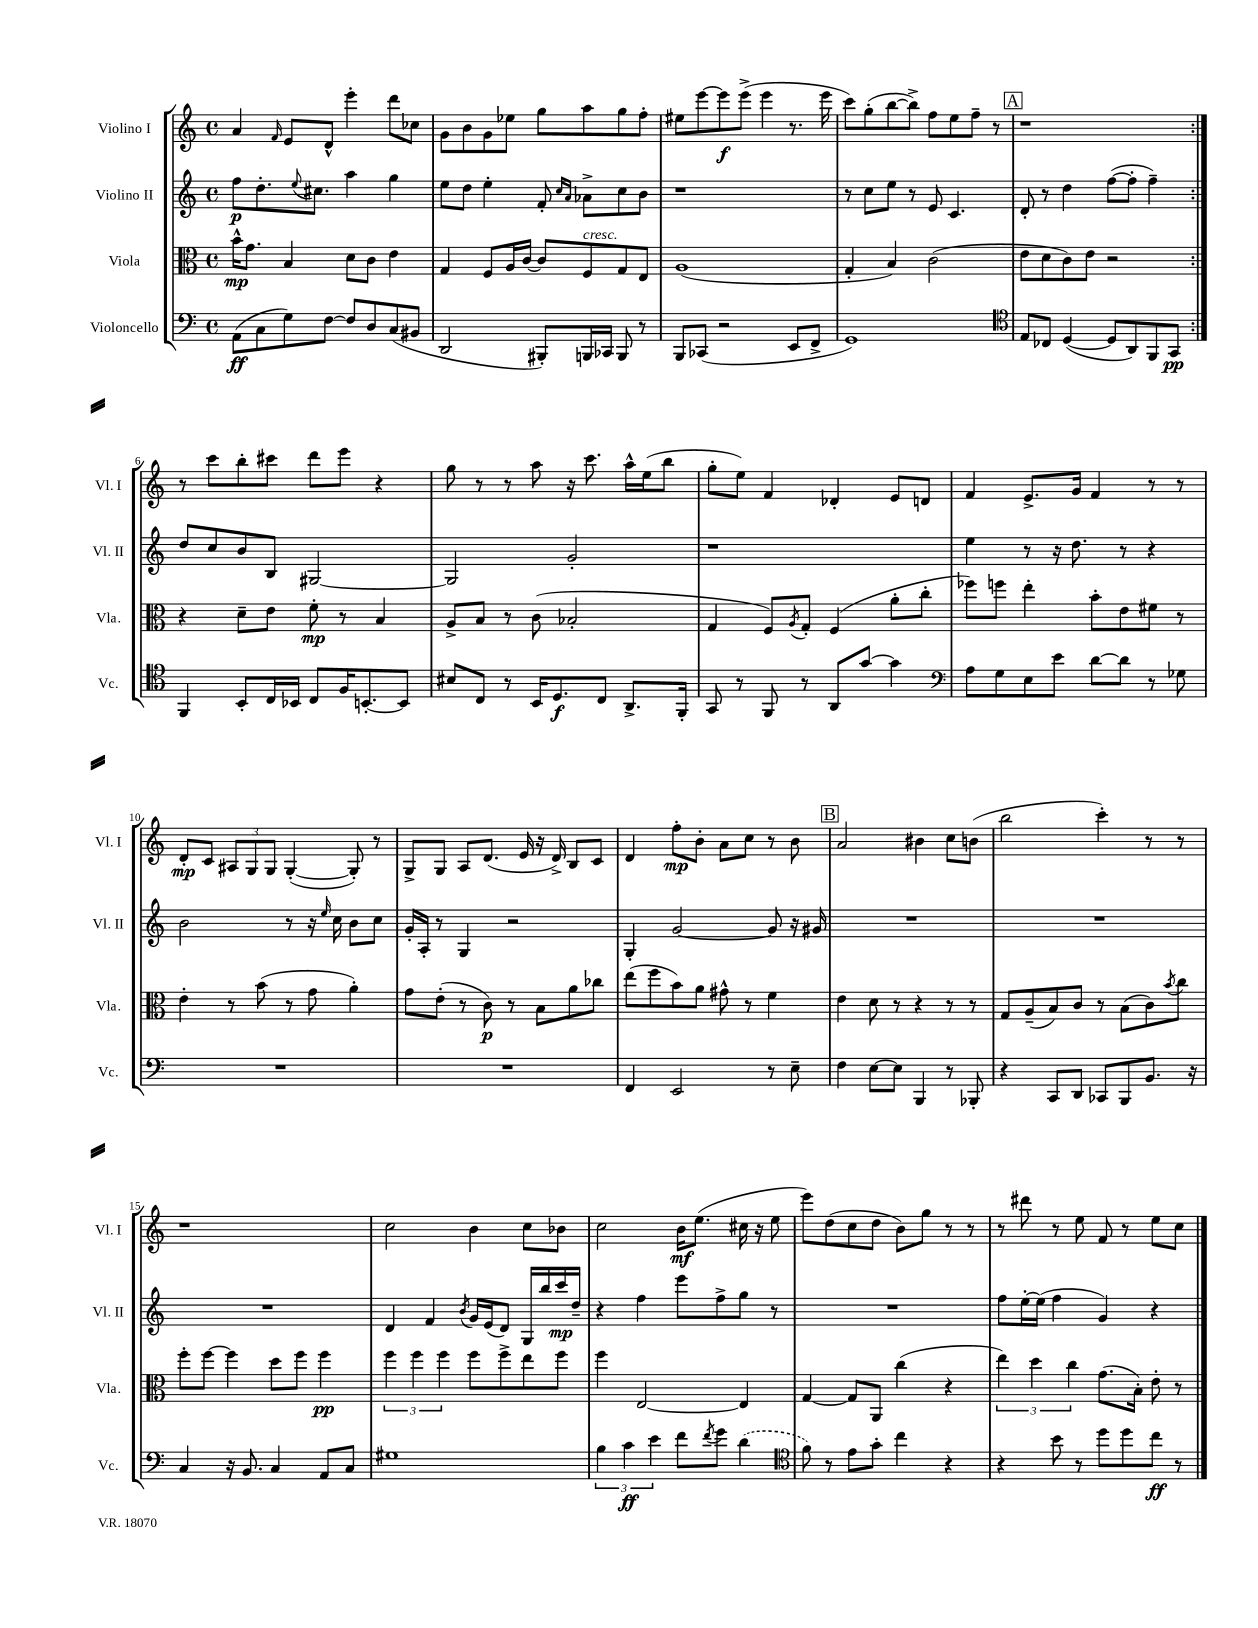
<<
\new StaffGroup <<
\new Staff = "s0" \with { instrumentName = "Violino I" shortInstrumentName = "Vl. I" } {
    \clef treble \key c \major \defaultTimeSignature \time 4/4
    \repeat volta 2 { a'4 \grace { f'16 } e'8 d'8-^ e'''4-. d'''8 ces''8 |
    g'8 b'8 g'8 ees''8 g''8 a''8 g''8 f''8-. |
    eis''8 e'''8~ e'''8\f e'''8->( e'''4 r8. e'''16 |
    c'''8) g''8-.( b''8~ b''8->) f''8 e''8 f''8-- r8 |
    \mark \markup { \box "A" } r1 | }
    r8 c'''8 b''8-. cis'''8 d'''8 e'''8 r4 |
    g''8 r8 r8 a''8 r16 c'''8. a''16-^ e''16( b''8 |
    g''8-. e''8) f'4 des'4-. e'8 d'8 |
    f'4 e'8.-> g'16 f'4 r8 r8 |
    d'8-.\mp c'8 \tuplet 3/2 { ais8 g8 g8 } g4~-.( g8-.) r8 |
    g8-> g8 a8 d'8.( e'16 r16 d'16->) b8 c'8 |
    d'4 f''8-.\mp b'8-. a'8 c''8 r8 b'8 |
    \mark \markup { \box "B" } a'2 bis'4 c''8 b'8( |
    b''2 c'''4-.) r8 r8 |
    r1 |
    c''2 b'4 c''8 bes'8 |
    c''2 b'16\mf e''8.( cis''16 r16 e''8 |
    e'''8) d''8( c''8 d''8 b'8) g''8 r8 r8 |
    r8 dis'''8 r8 e''8 f'8 r8 e''8 c''8 \bar "|." |
}
\new Staff = "s1" \with { instrumentName = "Violino II" shortInstrumentName = "Vl. II" } {
    \clef treble \key c \major \defaultTimeSignature \time 4/4
    \repeat volta 2 { f''8\p d''8.-. \appoggiatura { e''8 } cis''8. a''4 g''4 |
    e''8 d''8 e''4-. f'8-. \grace { c''16 a'16 } aes'8-> c''8 b'8 |
    r1 |
    r8 c''8 e''8 r8 e'8 c'4. |
    \mark \markup { \box "A" } d'8-. r8 d''4 f''8~( f''8-. f''4--) | }
    d''8 c''8 b'8 b8 gis2~ |
    gis2 g'2-. |
    r1 |
    e''4 r8 r16 d''8. r8 r4 |
    b'2 r8 r16 \grace { e''16 } c''16 b'8 c''8 |
    g'16-. a16-. r8 g4 r2 |
    g4-. g'2~ g'8 r16 gis'16 |
    \mark \markup { \box "B" } R1 |
    R1 |
    R1 |
    d'4 f'4 \acciaccatura { b'8 } g'16 e'16( d'8) g16 b''16 c'''16\mp d''16-- |
    r4 f''4 e'''8 f''8-> g''8 r8 |
    R1 |
    f''8 e''16~-. e''16( f''4 g'4) r4 \bar "|." |
}
\new Staff = "s2" \with { instrumentName = "Viola" shortInstrumentName = "Vla." } {
    \clef alto \key c \major \defaultTimeSignature \time 4/4
    \repeat volta 2 { b'16-^\mp g'8. b4 d'8 c'8 e'4 |
    g4 f8 a16 c'16~ c'8 f8^\markup { \italic "cresc." } g8 e8 |
    a1( |
    g4-. b4) c'2( |
    \mark \markup { \box "A" } e'8 d'8 c'8) e'8 r2 | }
    r4 d'8-- e'8 f'8-.\mp r8 b4 |
    a8-> b8 r8 c'8( bes2-. |
    g4 f8) \acciaccatura { a8 } g8-. f4( a'8-. c''8-. |
    fes''8) f''8 e''4-. b'8-. e'8 fis'8 r8 |
    e'4-. r8 b'8( r8 g'8 a'4-.) |
    g'8 e'8-.( r8 c'8\p) r8 b8 a'8 ces''8 |
    e''8( f''8 b'8) a'8 gis'8-^ r8 f'4 |
    \mark \markup { \box "B" } e'4 d'8 r8 r4 r8 r8 |
    g8 a8--( b8) c'8 r8 b8( c'8) \acciaccatura { b'8 } c''8 |
    f''8-. f''8~ f''4 d''8 f''8 f''4\pp |
    \tuplet 3/2 { f''4 f''4 f''4 } f''8 f''8-> e''8 f''8 |
    f''4 e2~ e4 |
    g4~ g8 a,8 c''4( r4 |
    \tuplet 3/2 { e''4) d''4 c''4 } g'8.( b16-.) e'8-. r8 \bar "|." |
}
\new Staff = "s3" \with { instrumentName = "Violoncello" shortInstrumentName = "Vc." } {
    \clef bass \key c \major \defaultTimeSignature \time 4/4
    \repeat volta 2 { a,8\ff( c8 g8) f8~ f8 d8 c8( bis,8 |
    d,2 bis,,8-.) b,,16 ces,16 b,,8 r8 |
    b,,8 ces,8( r2 e,8 f,8-> |
    g,1) |
    \mark \markup { \box "A" } \clef tenor e8 ces8 d4~( d8 a,8) f,8 g,8\pp | }
    f,4 b,8-. c16 bes,16 c8 f16 b,8.~-. b,8 |
    bis8 c8 r8 b,16 d8.\f c8 a,8.-> f,16-. |
    g,8 r8 f,8 r8 a,8 g'8~ g'4 |
    \clef bass a8 g8 e8 e'8 d'8~ d'8 r8 ges8 |
    R1 |
    R1 |
    f,4 e,2 r8 e8-- |
    \mark \markup { \box "B" } f4 e8~ e8 b,,4 r8 bes,,8-. |
    r4 c,8 d,8 ces,8 b,,8 b,8. r16 |
    c4 r16 b,8. c4 a,8 c8 |
    gis1 |
    \tuplet 3/2 { b4 c'4\ff e'4 } f'8 \acciaccatura { f'8 } g'8 \once \slurDashed d'4( |
    \clef tenor f'8) r8 e'8 g'8-. c''4 r4 |
    r4 b'8 r8 d''8 d''8 c''8\ff r8 \bar "|." |
}
>>
>>
